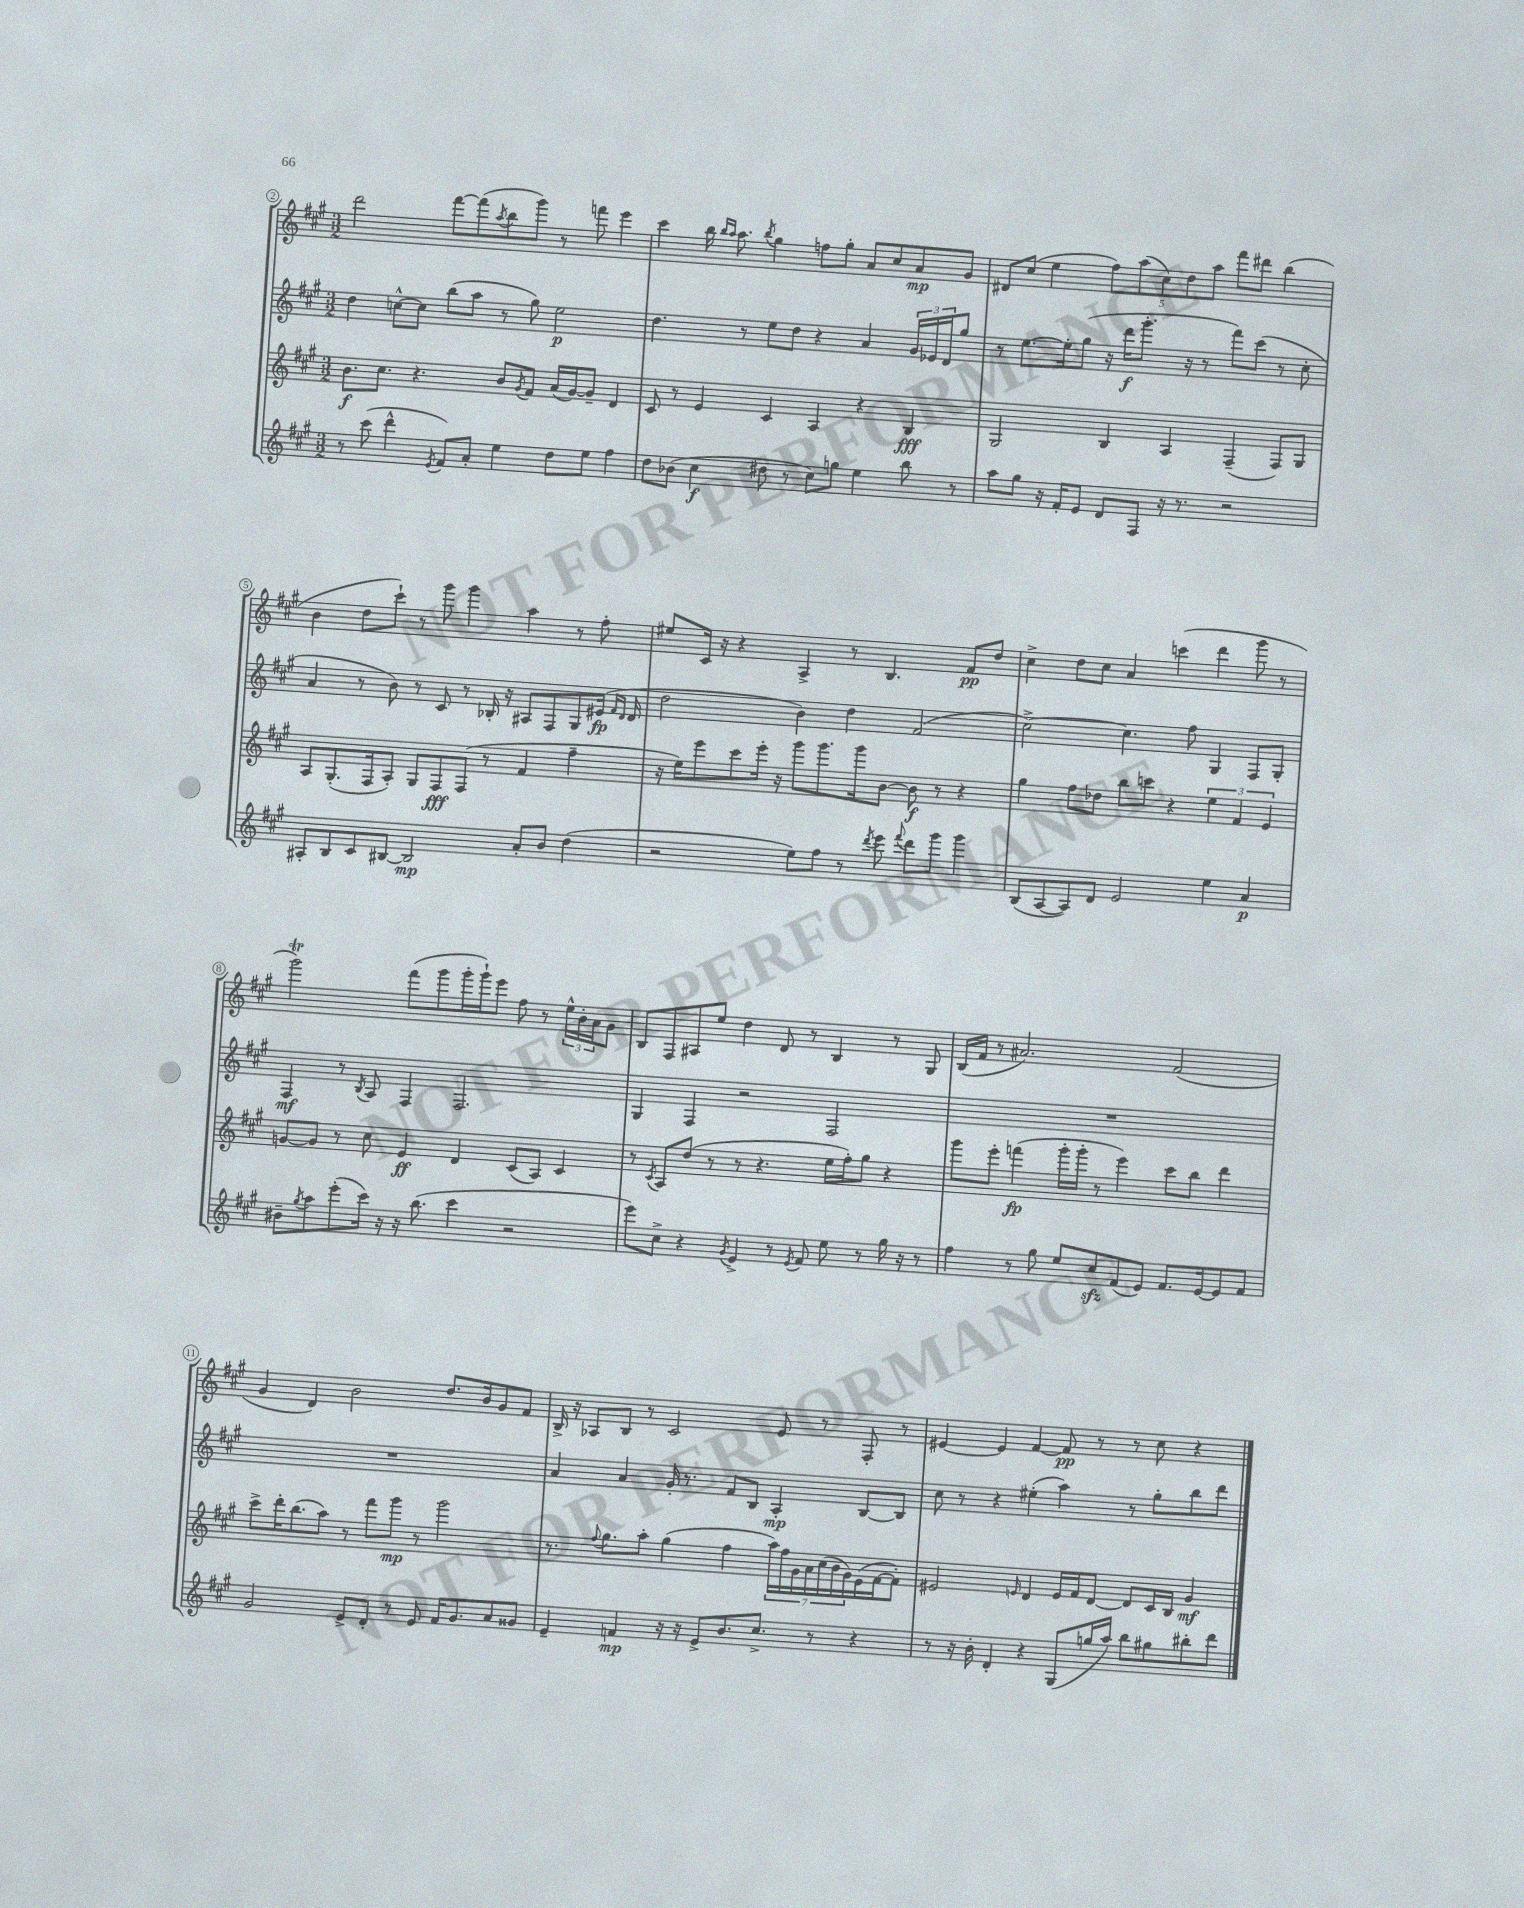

**kern	**dynam	**kern	**dynam	**kern	**dynam	**kern	**dynam
*part4	*part4	*part3	*part3	*part2	*part2	*part1	*part1
*staff4	*staff4	*staff3	*staff3	*staff2	*staff2	*staff1	*staff1
*clefG2	*	*clefG2	*	*clefG2	*	*clefG2	*
*k[f#c#g#]	*	*k[f#c#g#]	*	*k[f#c#g#]	*	*k[f#c#g#]	*
*M3/2	*	*M3/2	*	*M3/2	*	*M3/2	*
=2	=2	=2	=2	=2	=2	=2	=2
8r	.	8.b\L	f	4dd\	.	2ddd\	.
(8ccc#\	.	.	.	.	.	.	.
.	.	8.cc#\J	.	.	.	.	.
4ddd^^\	.	.	.	[8ccn^^\L	.	.	.
.	.	4.r	.	8cc\J]	.	.	.
8qe/	.	.	.	.	.	.	.
8f#/L)	.	.	.	(8bb\L	.	[8fff#\L	.
8a'/J	.	.	.	8aa\J	.	(8fff#\]	.
.	.	.	.	.	.	8qaa/	.
4ee\	.	8b/L	.	8r	.	8bb\	.
.	.	8qg#/	.	.	.	.	.
.	.	8f#/J	.	8gg#\)	.	8ggg#\J)	.
8dd\L	.	(16a/LL	.	2ee\	p	8r	.
.	.	[16g#/J)	.	.	.	.	.
8ee\J	.	8g#~/J]	.	.	.	8fffn\	.
4ff#\	.	4d/	.	.	.	4eee\	.
=3	=3	=3	=3	=3	=3	=3	=3
8dd\L	.	8c#/	.	4.dd\	.	4ccc#\	.
(8b-X\J	.	8r	.	.	.	.	.
4cc#\	f	4e/	.	.	.	16bb\	.
.	.	.	.	.	.	16qqbb/LL	.
.	.	.	.	.	.	16qqaa/JJ	.
.	.	.	.	.	.	8.aa\	.
.	.	.	.	8r	.	.	.
.	.	.	.	.	.	8qbb/	.
8dd#X\	.	4c#/	.	8ee\L	.	4gg#\	.
8r	.	.	.	8dd\J	.	.	.
8cc#\L)	.	4A/	.	4r	.	8ffn\L	.
8ggn\J	.	.	.	.	.	8gg#'\J	.
4ee\	.	4r	.	4a/	.	8a/L	.
.	.	.	.	.	.	8cc#/	.
8bb\	.	4B/	fff	24g#/LL	.	8a/	mp
.	.	.	.	24e-X/	.	.	.
.	.	.	.	24d/J	.	.	.
8r	.	.	.	8gg#/J	.	8g#/J	.
=4	=4	=4	=4	=4	=4	=4	=4
8aa\L	.	2G#/	.	8r	.	8d#X/L	.
8gg#\J	.	.	.	[8.ee\L	.	(8cc#/J	.
16r	.	.	.	.	.	4ee\	.
16f#'/KL	.	.	.	16ee'\k]	.	.	.
8e/J	.	.	.	(8gg#\J	.	.	.
8d/L	.	4B/	.	16r	.	10ff#\L)	.
.	.	.	.	16ddd\KL	f	.	.
.	.	.	.	.	.	(10aa\	.
8F#/J	.	.	.	8.ggg#'\J	.	.	.
.	.	.	.	.	.	10cc#\)	.
16r	.	4A/	.	.	.	.	.
.	.	.	.	.	.	10dd\	.
8.r	.	.	.	16r	.	.	.
.	.	.	.	8r	.	.	.
.	.	.	.	.	.	10aa\J	.
2r	.	(4F#~/	.	8fff#\L)	.	8fff#\L	.
.	.	.	.	(8ccc#\J	.	8ddd#X\J	.
.	.	8F#/L)	.	8r	.	(4bb\	.
.	.	8G#/J	.	8cc#'\	.	.	.
!!LO:LB:g=z
=5	=5	=5	=5	=5	=5	=5	=5
8A#X'/L	.	8A/L	.	4a/	.	4b\	.
8B/	.	(8.G#'/	.	.	.	.	.
8c#/	.	.	.	8r	.	8dd\L	.
.	.	16F#/k	.	.	.	.	.
[8B#X/J	.	8A'/J)	.	8b\)	.	8ccc#`\J)	.
2B#/]	mp	8G#/L	.	8r	.	8r	.
.	.	8F#/	fff	8c#/	.	8ggg#\	.
.	.	(8F#/J	.	8r	.	4ggg#\	.
.	.	8r	.	16B-X'/	.	.	.
.	.	.	.	16r	.	.	.
8a'/L	.	4f#/	.	8A#X/L	.	4aa\	.
8b/J	.	.	.	8F#/	.	.	.
(4dd\	.	4ff#~\	.	8G#/	.	8r	.
.	.	.	.	(16e#X/Jk	fp	8ff#'\	.
.	.	.	.	16qqf#/LL	.	.	.
.	.	.	.	16qqd/JJ	.	.	.
.	.	.	.	16d/	.	.	.
=6	=6	=6	=6	=6	=6	=6	=6
2r	.	16r	.	2dd\	.	8ee#X/L	.
.	.	16ee\KL)	.	.	.	.	.
.	.	8eee\	.	.	.	16c#/Jk	.
.	.	.	.	.	.	16r	.
.	.	8ccc#\	.	.	.	4r	.
.	.	16eee'\Jk	.	.	.	.	.
.	.	16r	.	.	.	.	.
8ee\L)	.	8ggg#\L	.	4b\)	.	4A^/	.
8ff#\J	.	8.ggg#\	.	.	.	.	.
8r	.	.	.	4dd\	.	8r	.
.	.	16ggg#\k	.	.	.	.	.
8qddd/	.	.	.	.	.	.	.
8eee\	.	[8b\J	.	.	.	4.B/	.
8qqfff#/	.	.	.	.	.	.	.
8ddd\L	.	8b\]	f	(2f#/	.	.	.
8ggg#\J	.	8r	.	.	.	.	.
4ggg#\	.	4r	.	.	.	8f#/L	pp
.	.	.	.	.	.	8dd/J	.
=7	=7	=7	=7	=7	=7	=7	=7
(8B/L	.	4gg#\	.	[2cc#^\)	.	4cc#^\	.
[8A/	.	.	.	.	.	.	.
8A/])	.	8ff#\L	.	.	.	8dd\L	.
8d/J	.	8dd-X\J	.	.	.	8cc#\J	.
2e/	.	8bb\L	.	4.cc#\]	.	4a/	.
.	.	8cccn\J	.	.	.	.	.
.	.	4r	.	.	.	(4cccn\	.
.	.	.	.	8ff#\	.	.	.
4ee\	.	6ee\	.	4G#/	.	4ddd\	.
.	.	6f#/	.	.	.	.	.
4a/	p	.	.	8F#/L	.	8ggg#\	.
.	.	6e/	.	.	.	.	.
.	.	.	.	8G#'/J	.	8r	.
!!LO:LB:g=z
=8	=8	=8	=8	=8	=8	=8	=8
8b#X~\L	.	[8gn/L	.	4F#/	mf	2ggg#t\)	.
8qgg#/	.	.	.	.	.	.	.
8aa\	.	8g/J]	.	.	.	.	.
(8eee'\	.	8r	.	8r	.	.	.
.	.	.	.	8qB/	.	.	.
16ccc#\Jk)	.	8cc#\	.	8A/	.	.	.
16r	.	.	.	.	.	.	.
16r	.	4e/	ff	4F#/	.	(8fff#\L	.
(8.bb\	.	.	.	.	.	.	.
.	.	.	.	.	.	8ggg#\	.
4ccc#\	.	4d/	.	2.F#/	.	16ggg#'\L	.
.	.	.	.	.	.	16ggg#`\J)	.
.	.	.	.	.	.	8eee\J	.
2r	.	(8c#/L	.	.	.	8ff#\	.
.	.	8A/J)	.	.	.	8r	.
.	.	4c#/	.	.	.	24ee^^\LL	.
.	.	.	.	.	.	24b'\	.
.	.	.	.	.	.	24a\J	.
.	.	.	.	.	.	8g#\J	.
=9	=9	=9	=9	=9	=9	=9	=9
8eee\L)	.	8r	.	4G#/	.	8B/L	.
.	.	8qc#/	.	.	.	.	.
8cc#^\J	.	8A/L	.	.	.	8F#/	.
4r	.	(8dd/J	.	4F#/	.	8A#X/	.
.	.	8r	.	.	.	8ee/J	.
8qg#/	.	.	.	.	.	.	.
4e^/	.	8r	.	2r	.	4dd\	.
.	.	4.r	.	.	.	.	.
8r	.	.	.	.	.	8d/	.
8qe/	.	.	.	.	.	.	.
8f#/	.	.	.	.	.	8r	.
8ee\	.	16ee\LL	.	2F#/	.	4B/	.
.	.	16ff#'\J)	.	.	.	.	.
8r	.	8gg#\J	.	.	.	.	.
16gg#\	.	4r	.	.	.	8r	.
16r	.	.	.	.	.	.	.
8r	.	.	.	.	.	8G#/	.
=10	=10	=10	=10	=10	=10	=10	=10
4ff#\	.	8ggg#\L	.	1.r	.	(16B/LL	.
.	.	.	.	.	.	16f#/JJ	.
.	.	8eee'\J	.	.	.	8r	.
8r	.	(4fffn\	fp	.	.	2.a#X/)	.
8gg#\	.	.	.	.	.	.	.
8ee/L	.	16ggg#'\LL	.	.	.	.	.
.	.	16ggg#'\JJ	.	.	.	.	.
8cc#zz/	.	8r	.	.	.	.	.
(8f#/	.	4eee\)	.	.	.	.	.
8e/J)	.	.	.	.	.	.	.
8.f#/L	.	8ccc#\L	.	.	.	(2f#/	.
.	.	8bb\J	.	.	.	.	.
[16e/k	.	.	.	.	.	.	.
8e/]	.	4ddd\	.	.	.	.	.
8f#/J	.	.	.	.	.	.	.
!!LO:LB:g=z
=11	=11	=11	=11	=11	=11	=11	=11
2g#/	.	8ccc#^\L	.	1.r	.	4g#/	.
.	.	16ddd'\K	.	.	.	.	.
.	.	(8.bb\	.	.	.	.	.
.	.	.	.	.	.	4d/)	.
.	.	8aa\J)	.	.	.	.	.
8e^/L	.	8r	.	.	.	2b\	.
8d'/J	.	8fff#\L	.	.	.	.	.
8r	.	8ggg#\J	mp	.	.	.	.
8e/	.	8r	.	.	.	.	.
16f#/KL	.	2ggg#\	.	.	.	8.dd/L	.
8.g#/	.	.	.	.	.	.	.
.	.	.	.	.	.	16b/k	.
8a/	.	.	.	.	.	8g#/	.
8g##X/J	.	.	.	.	.	8f#/J	.
=12	=12	=12	=12	=12	=12	=12	=12
4e~/	.	8.r	.	4a/	.	16B^/	.
.	.	.	.	.	.	16r	.
.	.	.	.	.	.	8A-X/L	.
.	.	8qqff#/	.	.	.	.	.
.	.	8.gg#\L	.	.	.	.	.
4fn/	mp	.	.	4a/	.	8B/J	.
.	.	8aa'\J	.	.	.	8r	.
16r	.	(4gg#\	.	16g#'/	.	2c#/	.
16r	.	.	.	8.r	.	.	.
8e^/L	.	.	.	.	.	.	.
8.b/	.	4ff#\	.	8f#/L	.	.	.
.	.	.	.	8B/J	.	.	.
8.cc#^/J	.	.	.	.	.	.	.
.	.	28aa\LL)	.	4A'/	mp	8e/	.
.	.	28ff#\	.	.	.	.	.
.	.	28g#\	.	.	.	.	.
.	.	28a\	.	.	.	.	.
8r	.	.	.	.	.	8r	.
.	.	(28cc#\	.	.	.	.	.
.	.	28b\	.	.	.	.	.
.	.	28g#\)	.	.	.	.	.
4r	.	(16e\	.	[8B/L	.	8F#'/	.
.	.	[16f#\J	.	.	.	.	.
.	.	8f#'\J])	.	8B/J]	.	8r	.
=13	=13	=13	=13	=13	=13	=13	=13
8r	.	2e#X/	.	8cc#\	.	[4e#X/	.
16r	.	.	.	8r	.	.	.
16b'\	.	.	.	.	.	.	.
4d'/	.	.	.	4r	.	4e#/]	.
.	.	16qqen/	.	.	.	.	.
4r	.	4d/	.	(4ee#X'\	.	[4f#/	.
(8G#/L	.	16e/LL	.	4aa\)	.	8f#/]	pp
.	.	16f#/J	.	.	.	.	.
16ggn/L	.	[8d/J	.	.	.	8r	.
16aa/JJ)	.	.	.	.	.	.	.
8bb\L	.	8d/L]	.	8r	.	8r	.
8gg#X\	.	16c#/L	.	8gg#'\L	.	8cc#\	.
.	.	16B/JJ	.	.	.	.	.
8bb#X'\	.	4g#/	mf	8bb\	.	4r	.
8ddd\J	.	.	.	8ddd\J	.	.	.
==	==	==	==	==	==	==	==
*-	*-	*-	*-	*-	*-	*-	*-
